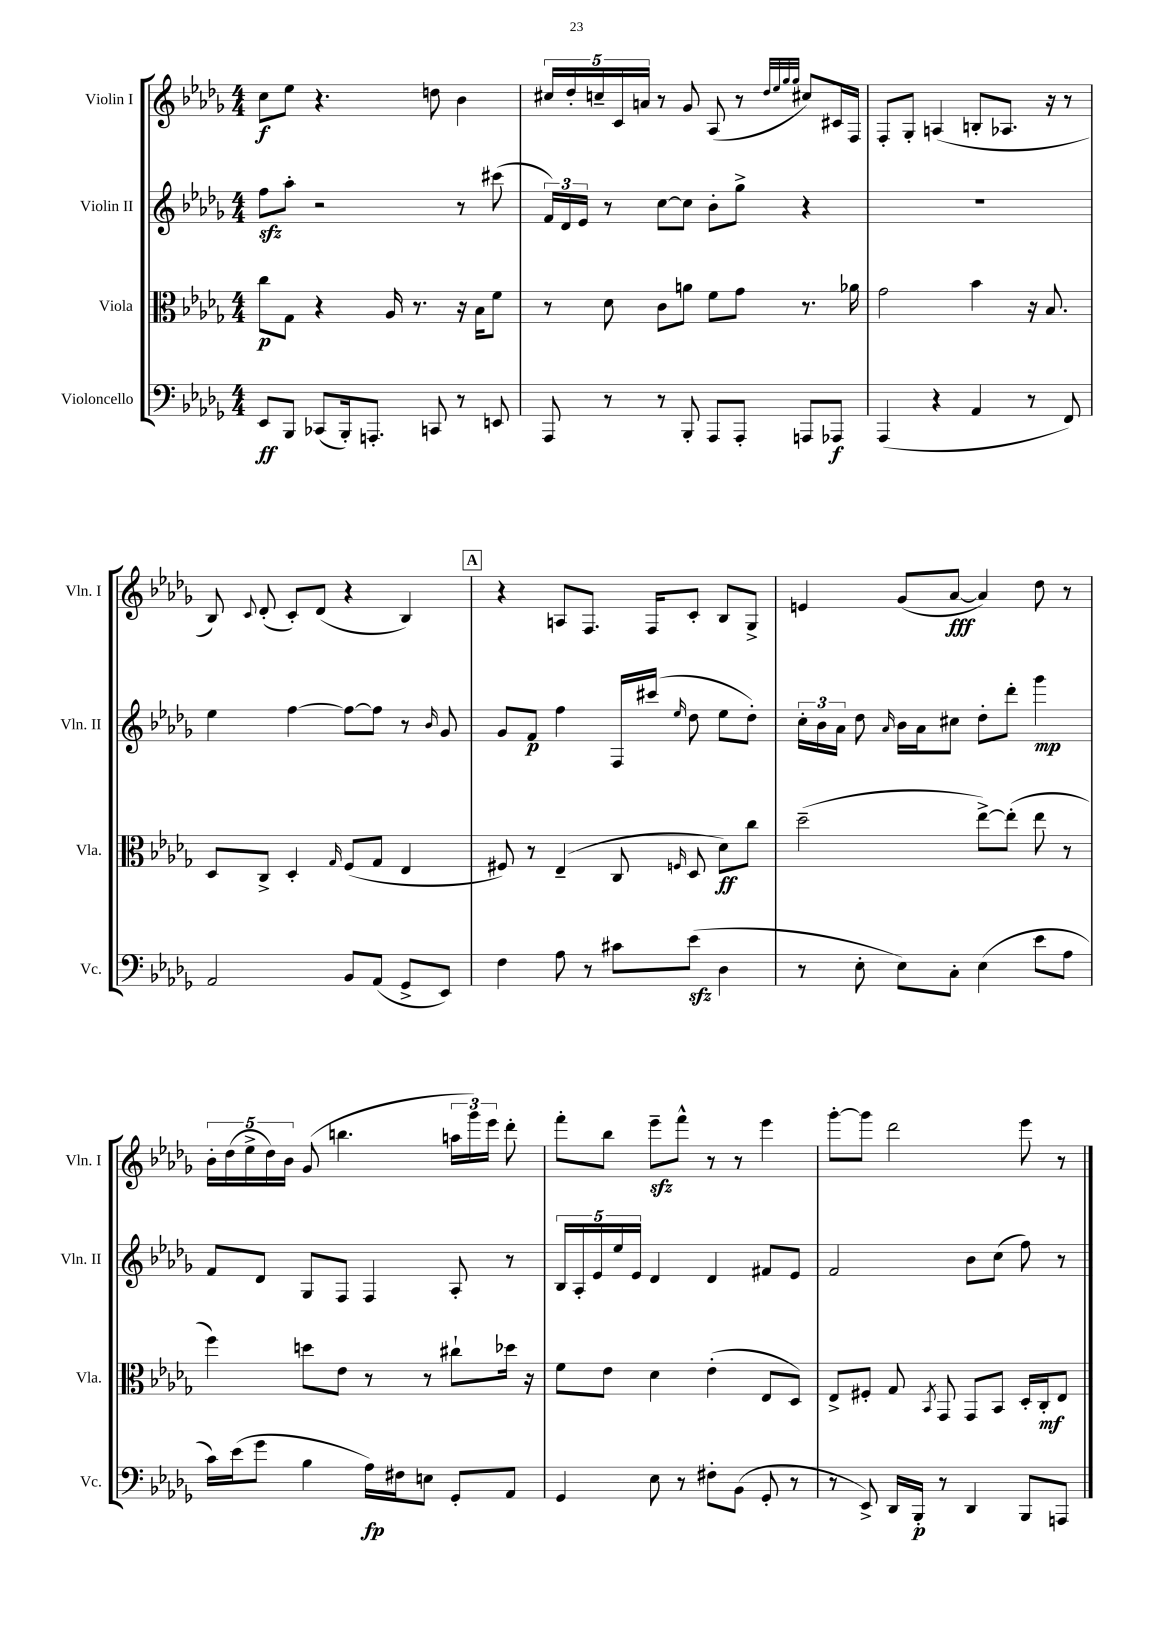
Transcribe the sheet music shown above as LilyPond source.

<<
\new StaffGroup <<
\new Staff = "s0" \with { instrumentName = "Violin I" shortInstrumentName = "Vln. I" } {
    \clef treble \key des \major \numericTimeSignature \time 4/4
    \autoBeamOff c''8[\f ees''8] r4. d''8 bes'4 |
    \tuplet 5/4 { cis''16[ des''16-. c''16-- c'16 a'16] } r8 ges'8 aes8( r8 \grace { des''32[ ees''32 ges''32 ges''32] } cis''8[) cis'16 f16] |
    f8[-. ges8]-. a4( b8[-. aes8.] r16 r8 |
    bes8) \appoggiatura { c'8 } des'8-.( c'8[-.) des'8]( r4 bes4) |
    \mark \markup { \box "A" } r4 a8[ f8.] f16[ c'8]-. bes8[ ges8]-> |
    e'4 ges'8[( aes'8]~\fff aes'4) des''8 r8 |
    \tuplet 5/4 { bes'16[-. des''16( ees''16-> des''16) bes'16] } ges'8( b''4. \tuplet 3/2 { a''16[ ges'''16) ees'''16] } des'''8-. |
    f'''8[-. bes''8] ees'''8[--\sfz f'''8]-^ r8 r8 ees'''4 |
    ges'''8[~-. ges'''8] des'''2 ees'''8 r8 \bar "|." |
}
\new Staff = "s1" \with { instrumentName = "Violin II" shortInstrumentName = "Vln. II" } {
    \clef treble \key des \major \numericTimeSignature \time 4/4
    \autoBeamOff f''8[\sfz aes''8]-. r2 r8 cis'''8( |
    \tuplet 3/2 { f'16[) des'16 ees'16] } r8 c''8[~ c''8] bes'8[-. ges''8]-> r4 |
    R1 |
    ees''4 f''4~ f''8[~ f''8] r8 \grace { bes'16 } ges'8 |
    \mark \markup { \box "A" } ges'8[ f'8]\p f''4 f16[ cis'''16]( \grace { ees''16 } des''8 ees''8[ des''8]-.) |
    \tuplet 3/2 { c''16[-. bes'16 aes'16] } des''8 \grace { aes'16 } bes'16[ aes'16 cis''8] des''8[-. des'''8]-. ges'''4\mp |
    f'8[ des'8] ges8[ f8] f4 aes8-. r8 |
    \tuplet 5/4 { bes16[ aes16-. ees'16 ees''16 ees'16] } des'4 des'4 fis'8[ ees'8] |
    f'2 bes'8[ c''8]( f''8) r8 \bar "|." |
}
\new Staff = "s2" \with { instrumentName = "Viola" shortInstrumentName = "Vla." } {
    \clef alto \key des \major \numericTimeSignature \time 4/4
    \autoBeamOff c''8[\p ges8] r4 aes16 r8. r16 bes16[ f'8] |
    r8 des'8 c'8[ a'8] f'8[ ges'8] r8. aes'16 |
    ges'2 bes'4 r16 bes8. |
    des8[ c8]-> des4-. \grace { ges16 } f8[( ges8] ees4 |
    \mark \markup { \box "A" } fis8) r8 ees4--( c8 \grace { f16 } des8 des'8[\ff) c''8] |
    des''2--( ees''8[~->) ees''8]-.( ees''8 r8 |
    f''4) d''8[ ees'8] r8 r8 cis''8[-! des''16] r16 |
    f'8[ ees'8] des'4 ees'4-.( ees8[ des8]) |
    ees8[-> fis8]-. ges8 \acciaccatura { bes,8 } ges,8 ges,8[ bes,8] des16[-. c16-.\mf ees8] \bar "|." |
}
\new Staff = "s3" \with { instrumentName = "Violoncello" shortInstrumentName = "Vc." } {
    \clef bass \key des \major \numericTimeSignature \time 4/4
    \autoBeamOff ees,8[\ff bes,,8] ces,8[( bes,,16-.) a,,8.]-. c,8 r8 e,8 |
    aes,,8 r8 r8 bes,,8-. aes,,8[ aes,,8]-. a,,8[ aes,,8]\f |
    aes,,4( r4 aes,4 r8 f,8) |
    aes,2 bes,8[ aes,8]( ges,8[-> ees,8]) |
    \mark \markup { \box "A" } f4 aes8 r8 cis'8[ ees'8]\sfz( des4 |
    r8 ees8-. ees8[) c8]-. ees4( ees'8[ aes8] |
    c'16[) ees'16( ges'8] bes4 aes16[\fp) fis16 e8] ges,8[-. aes,8] |
    ges,4 ees8 r8 fis8[-. bes,8]( ges,8-. r8 |
    r8 ees,8->) des,16[ bes,,16]-.\p r8 des,4 bes,,8[ a,,8] \bar "|." |
}
>>
>>
\layout { \context { \Score \remove "Bar_number_engraver" } }
